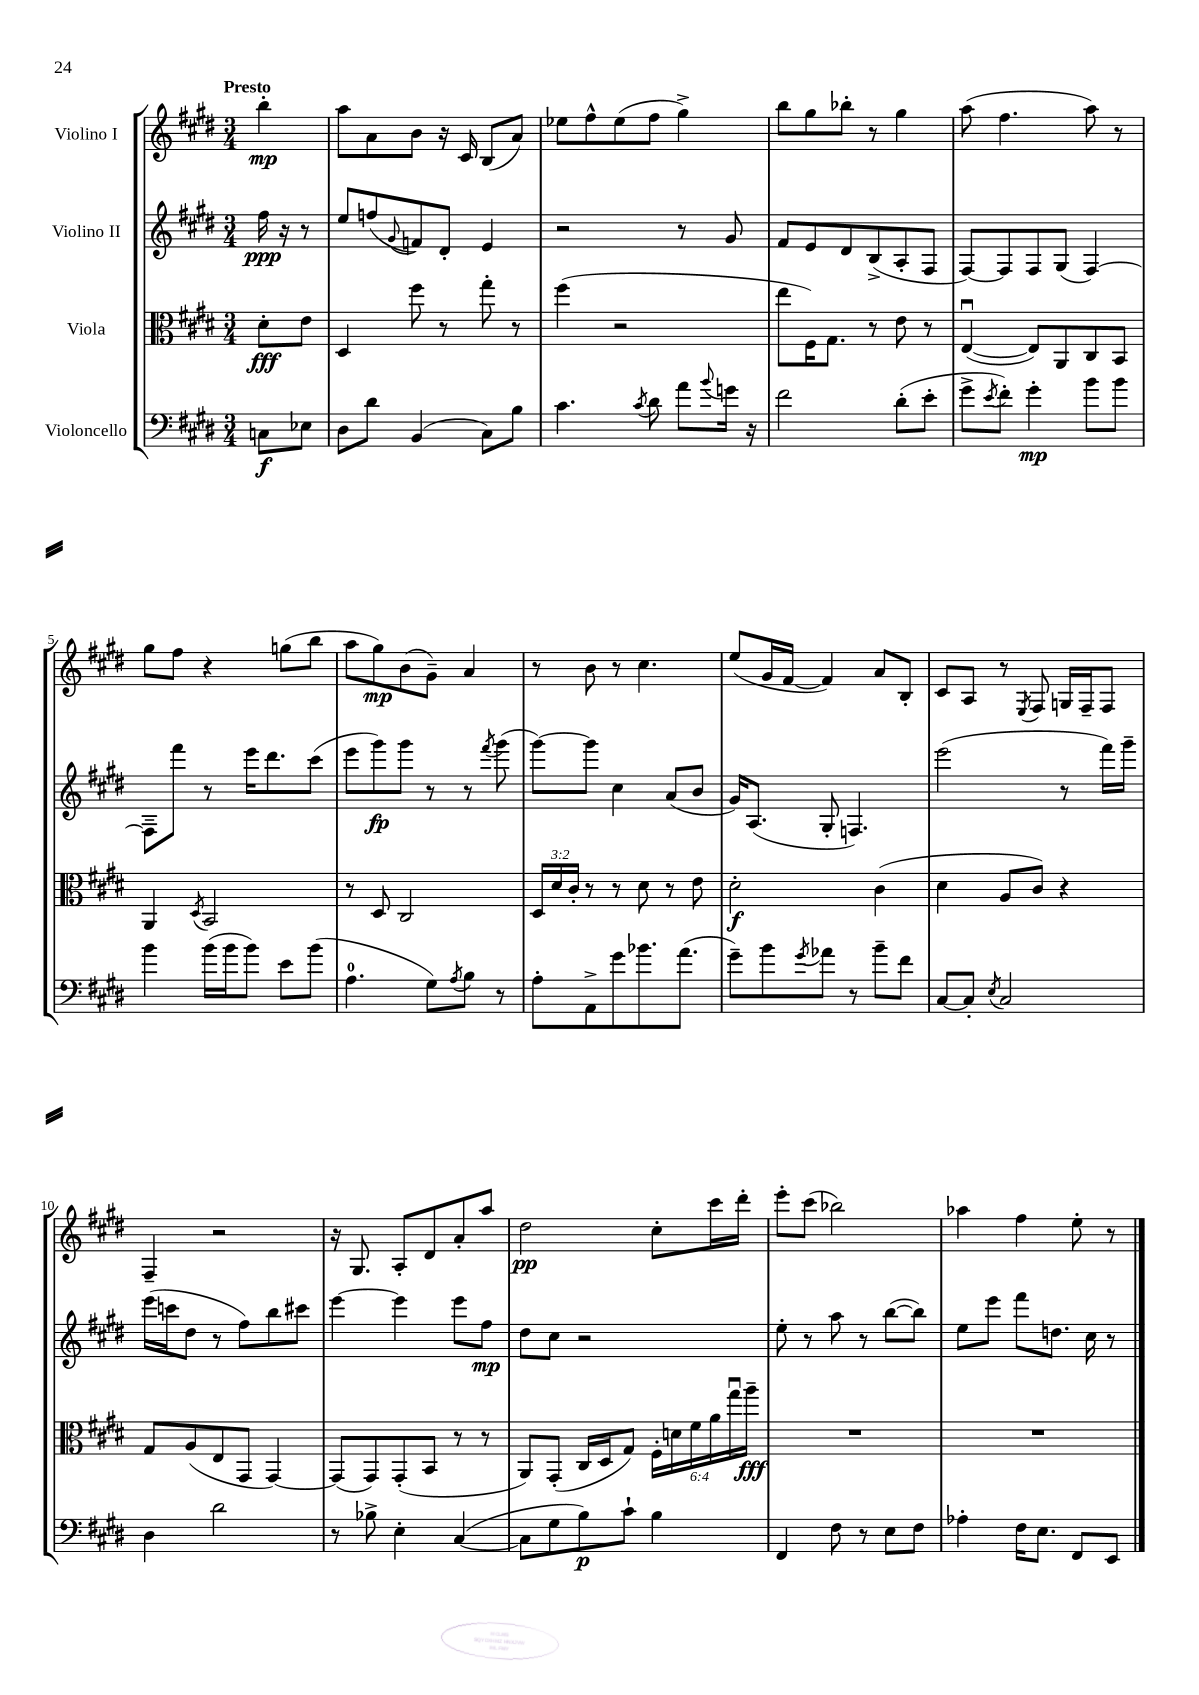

**kern	**kern	**kern	**kern
*staff4	*staff3	*staff2	*staff1
*clefF4	*clefC3	*clefG2	*clefG2
*k[f#c#g#d#]	*k[f#c#g#d#]	*k[f#c#g#d#]	*k[f#c#g#d#]
*M3/4	*M3/4	*M3/4	*M3/4
8C	8d#'	16ff#	4bb'
.	.	16r	.
8E-	8e	8r	.
=	=	=	=
8D#	4D#	8ee	8aa
8d#	.	(8ff	8a
.	.	8qqg#	.
(4BB	8ff#	8f)	8b
.	8r	8d#'	16r
.	.	.	16c#
8C#)	8gg#'	4e	(8B
8B	8r	.	8a)
=	=	=	=
4.c#	(4ff#	2r	8ee-
.	.	.	8ff#^^
.	2r	.	(8ee-
8qc#	.	.	.
8d#	.	.	8ff#
8a	.	8r	4gg#^)
8qqb	.	.	.
16g	.	8g#	.
16r	.	.	.
=	=	=	=
2f#	8ee	8f#	8bb
.	16F#)	8e	8gg#
.	8.G#	.	.
.	.	8d#	8bb-'
.	8r	(8B^	8r
(8d#'	8e	8A'	4gg#
8e'	8r	8F#	.
=	=	=	=
8g#^	([4Eu	[8F#)	(8aa
8qe	.	.	.
8f#')	.	8F#]	4.ff#
4g#'	8E])	8F#	.
.	8AA	(8G#	.
8b	8C#	[4F#)	8aa)
8b	8BB	.	8r
=	=	=	=
4b	4AA	8F#~]	8gg#
.	.	8fff#	8ff#
.	8qD#	.	.
(16b	2BB	8r	4r
16b	.	.	.
8b)	.	16eee	.
.	.	8.ddd#	.
8e	.	.	(8gg
(8b	.	(8ccc#	8bb
=	=	=	=
4.A	8r	8eee	8aa
.	8D#	8ggg#)	8gg#)
.	2C#	8ggg#	(8b
8G#)	.	8r	8g#~)
8qA	.	.	.
8B	.	8r	4a
.	.	8qfff#	.
8r	.	(8ggg#	.
=	=	=	=
8A'	24D#	[8ggg#)	8r
.	24d#	.	.
.	24c#'	.	.
8AA^	8r	8ggg#]	8b
8g#	8r	4cc#	8r
8.b-	8d#	.	4.cc#
.	8r	(8a	.
(8.a	.	.	.
.	8e	8b	.
=	=	=	=
8g#~)	2d#'	16g#)	(8ee
.	.	(8.A	.
8b	.	.	16g#
.	.	.	[16f#
8qg#	.	.	.
8a-	.	8G#'	4f#])
8r	.	4.F)	.
8b~	(4c#	.	8a
8f#	.	.	8B'
=	=	=	=
[8C#	4d#	(2eee	8c#
8C#']	.	.	8A
8qE	.	.	.
2C#	8A	.	8r
.	.	.	8qE
.	8c#)	.	8F#
.	4r	8r	16G
.	.	.	16F#~
.	.	16fff#)	8F#
.	.	16ggg#~	.
=	=	=	=
4D#	8G#	(16eee	4F#~
.	.	16ccc	.
.	(8A	8dd#	.
2d#	8E	8r	2r
.	8GG#	8ff#)	.
.	[4GG#)	8bb	.
.	.	8ccc#	.
=	=	=	=
8r	(8GG#]	[4eee	16r
.	.	.	8.G#
8B-^	8GG#)	.	.
4E'	(8GG#'	4eee]	8A'
.	8BB	.	8d#
([4C#	8r	8eee	8a'
.	8r	8ff#	8aa
=	=	=	=
8C#]	8AA)	8dd#	2dd#
8G#	(8GG#'	8cc#	.
8B)	16C#	2r	.
.	16D#	.	.
8c#`	8G#)	.	.
4B	24F#'	.	8cc#'
.	24d	.	.
.	24f#	.	.
.	24a	.	16ccc#
.	24gg#u	.	.
.	.	.	16ddd#'
.	24aa~	.	.
=	=	=	=
4FF#	2.r	8ee'	8eee'
.	.	8r	(8ccc#
8F#	.	8aa	2bb-)
8r	.	8r	.
8E	.	([8bb	.
8F#	.	8bb])	.
=	=	=	=
4A-'	2.r	8ee	4aa-
.	.	8eee	.
16F#	.	8fff#	4ff#
8.E	.	.	.
.	.	8.dd	.
8FF#	.	.	8ee'
.	.	16cc#	.
8EE	.	8r	8r
==	==	==	==
*-	*-	*-	*-
